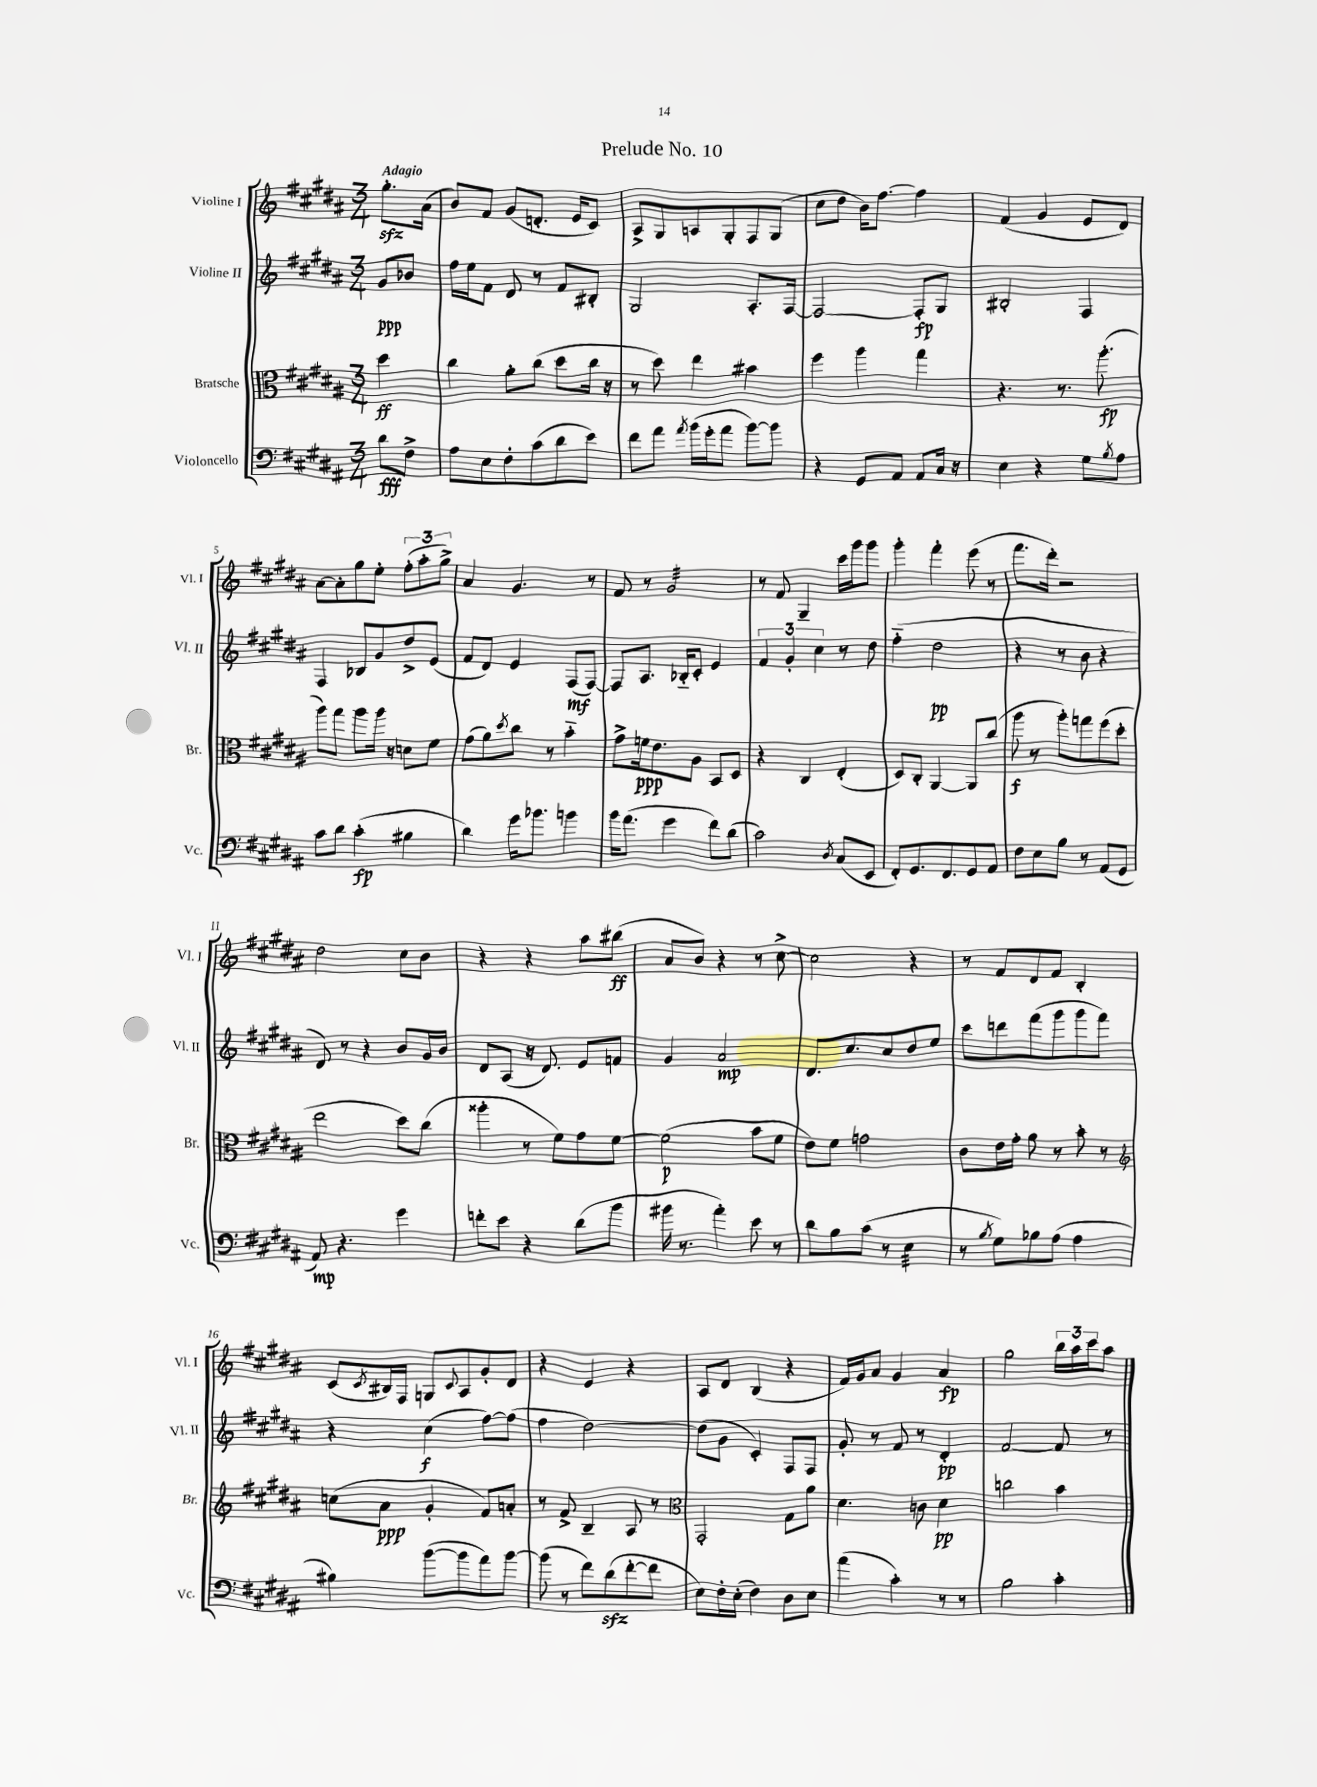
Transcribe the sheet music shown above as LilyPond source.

\header { title = "Prelude No. 10" }
<<
\new StaffGroup <<
\new Staff = "s0" \with { instrumentName = "Violine I" shortInstrumentName = "Vl. I" } {
    \clef treble \key b \major \numericTimeSignature \time 3/4 \partial 4 \tempo "Adagio"
    gis''8.-.\sfz ais'16( |
    b'8) fis'8 gis'8( d'8.-. e'16 cis'8) |
    ais8-> gis8 a8 gis8-. fis8 gis8( |
    cis''8 dis''8 b'16) fis''8.~ fis''4 |
    fis'4( gis'4 e'8 dis'8) |
    ais'8~ ais'8-. gis''8 e''8-. \tuplet 3/2 { fis''8-.( ais''8-. gis''8->) } |
    ais'4 gis'4. r8 |
    fis'8 r8 gis'2:32 |
    r8 fis'8 gis4-- cis'''16 gis'''16 gis'''8 |
    gis'''4-. fis'''4-. e'''8( r8 |
    fis'''8. dis'''16-.) r2 |
    dis''2 cis''8 b'8 |
    r4 r4 ais''8 bis''8\ff( |
    ais'8 b'8) r4 r8 cis''8~-> |
    cis''2 r4 |
    r8 fis'8 dis'8 fis'8 b4-. |
    cis'8( \acciaccatura { cis'8 } bis16) fis16 g8 \appoggiatura { cis'8 } ais8 gis'8-. dis'8 |
    r4 e'4 r4 |
    ais8 dis'8 b4( r4 |
    fis'16) gis'16 ais'8 gis'4 ais'4\fp |
    gis''2 \tuplet 3/2 { b''16 ais''16 cis'''16 } ais''8 \bar "|." |
}
\new Staff = "s1" \with { instrumentName = "Violine II" shortInstrumentName = "Vl. II" } {
    \clef treble \key b \major \numericTimeSignature \time 3/4 \partial 4
    gis'8\ppp bes'8 |
    fis''16 e''16 fis'8 dis'8 r8 fis'8 bis8-. |
    gis2 ais8.-. fis16~ |
    fis2~ fis8-.\fp gis8 |
    bis2-. fis4 |
    fis4 bes8 gis'8 dis''8-> e'8( |
    fis'8 dis'8) e'4 fis8\mf( fis8~) |
    fis8 ais8. bes16-_ cis'8-. e'4 |
    \tuplet 3/2 { fis'4 gis'4-. cis''4 } r8 dis''8 |
    fis''4-_( dis''2\pp |
    r4 r8 b'8 r4 |
    dis'8) r8 r4 b'8 gis'16 b'16 |
    dis'8 ais8( r16 dis'8.) e'8 f'8 |
    gis'4 ais'2\mp |
    dis'8. cis''8. cis''8 dis''8 e''8 |
    cis'''8 d'''8 fis'''8( gis'''8 gis'''8 fis'''8) |
    r4 cis''4\f( fis''8~) fis''8( |
    fis''4 dis''2~) |
    dis''8( gis'8 cis'4-.) fis8 fis8 |
    gis'8-. r8 fis'8 r8 dis'4-.\pp |
    fis'2~ fis'8 r8 \bar "|." |
}
\new Staff = "s2" \with { instrumentName = "Bratsche" shortInstrumentName = "Br." } {
    \clef alto \key b \major \numericTimeSignature \time 3/4 \partial 4
    dis''4\ff |
    cis''4 ais'8-. cis''8( dis''8 cis''16 r16 |
    r8 dis''8) e''4 bis'4 |
    fis''4 ais''4 gis''4 |
    r4. r8. ais''8.-.\fp( |
    ais''8) gis''8 ais''8 ais''16 r16 d'8 fis'8 |
    gis'8( ais'8) \acciaccatura { dis''8 } cis''8 r8 b'4-_ |
    gis'8-> f'16\ppp e'8. ais8 b,8 dis8 |
    r4 cis4 e4-.( |
    dis8) cis8-. ais,4~ ais,8 cis''8( |
    ais''8\f r8 ais''8-.) g''8 fis''8( dis''8-. |
    e''2 dis''8) cis''8( |
    aisis''4-. r8 fis'8) gis'8 fis'8~ |
    fis'2\p( b'8 fis'8 |
    e'8) fis'8 g'2 |
    cis'8 e'16 gis'16-. ais'8 r8 b'8-. r8 |
    \clef treble c''8( ais'8\ppp gis'4-. fis'8) a'8-. |
    r8 fis'8-> b4-- ais8 r8 |
    \clef alto gis,2-. gis8 ais'8 |
    dis'4. c'8 dis'4\pp |
    c''2 b'4 \bar "|." |
}
\new Staff = "s3" \with { instrumentName = "Violoncello" shortInstrumentName = "Vc." } {
    \clef bass \key b \major \numericTimeSignature \time 3/4 \partial 4
    dis'8\fff fis8-> |
    ais8 e8 fis8-. cis'8( dis'8 e'8) |
    fis'8 ais'8 \acciaccatura { ais'8 } b'16( gis'16-. ais'8 b'8~) b'8 |
    r4 gis,8 ais,8 ais,8 cis16 r16 |
    e4 r4 gis8 \acciaccatura { b8 } ais8 |
    cis'8 dis'8 cis'4-.\fp( bis4 |
    dis'4) gis'16 bes'8. b'4 |
    b'16 ais'8.( gis'4 fis'8) dis'8( |
    cis'2) \acciaccatura { dis8 } cis8( e,8 |
    fis,8-.) gis,8. fis,8. gis,8 ais,8 |
    fis8 e8 b8 r8 ais,8( gis,8 |
    ais,8\mp) r4. gis'4 |
    f'8-. e'8 r4 dis'8( b'8 |
    bis'16 r8. ais'4-.) e'8 r8 |
    dis'8 b8 cis'8( r8 e4:32 |
    r8 \acciaccatura { b8 } gis8) bes8 ais8( ais4 |
    bis4) b'8~( b'8 ais'8) b'8~ |
    b'8( r8 fis'8) dis'8\sfz( fis'8~-. fis'8 |
    e8) fis16-. e16-.( fis4) dis8 e8 |
    ais'4( cis'4-.) r8 r8 |
    b2 cis'4-. \bar "|." |
}
>>
>>
